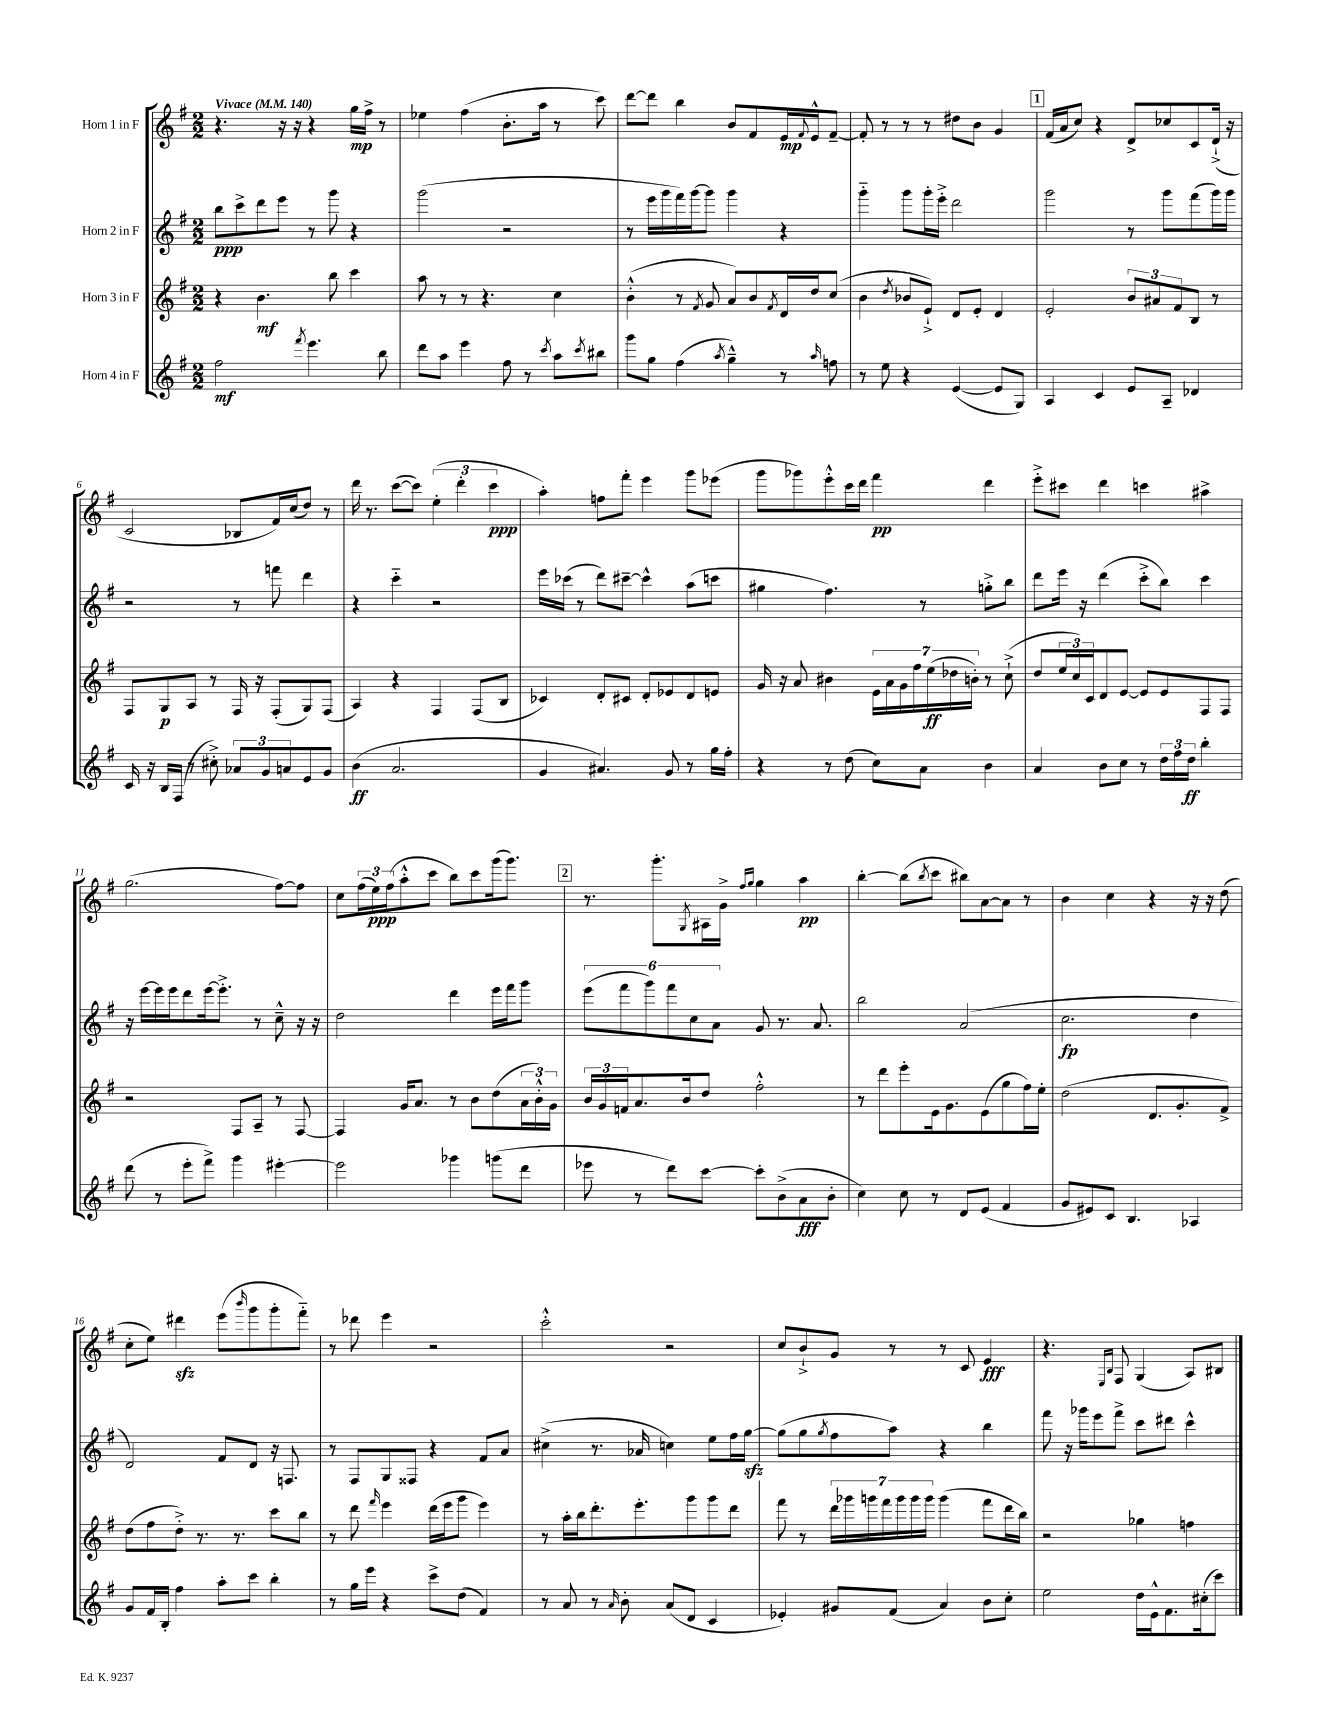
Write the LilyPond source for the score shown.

<<
\new StaffGroup <<
\new Staff = "s0" \with { instrumentName = "Horn 1 in F" } {
    \clef treble \key g \major \numericTimeSignature \time 2/2 \tempo "Vivace" 4 = 140
    r4. r16 r16 r4 g''16\mp fis''16-> r8 |
    ees''4 fis''4( b'8.-. a''16 r8 c'''8) |
    d'''8~ d'''8 b''4 b'8 fis'8 e'16\mp \appoggiatura { fis'8 } e'16-^ fis'8~-- |
    fis'8-. r8 r8 r8 dis''8 b'8 g'4 |
    \mark \markup { \box "1" } fis'16( a'16 c''8) r4 d'8-> ces''8 c'8 d'16-!->( r16 |
    c'2 bes8 fis'16) c''16( d''8) r8 |
    d'''16 r8. c'''8~( c'''8) \tuplet 3/2 { e''4-.( d'''4-. c'''4\ppp } |
    a''4-.) f''8 fis'''8-. e'''4 g'''8 ees'''8( |
    g'''8 ges'''8) e'''8-.-^ c'''16 d'''16 fis'''4\pp d'''4 |
    e'''8-.-> cis'''8 d'''4 c'''4 ais''4-> |
    g''2.( fis''8~) fis''8 |
    c''8 \tuplet 3/2 { fis''16( e''16\ppp) fis''16( } a''8-.-^ c'''8 b''8) c'''8 g'''16( g'''8.) |
    \mark \markup { \box "2" } r8. g'''8.-. \acciaccatura { g8 } ais16 g'16-> \grace { fis''16 g''16 } g''4 a''4\pp |
    b''4~-. b''8( \acciaccatura { b''8 } c'''8 bis''8) a'8~ a'8 r8 |
    b'4 c''4 r4 r16 r16 d''8( |
    c''8-. e''8) dis'''4\sfz e'''8( \grace { b'''16 } g'''8 g'''8-. fis'''8-_) |
    r8 des'''8 e'''4 r2 |
    c'''2-.-^ r2 |
    c''8 b'8-!-> g'8 r8 r8 c'8 e'4\fff |
    r4. \grace { e16 b16 } fis8 g4( a8) bis8 \bar "|." |
}
\new Staff = "s1" \with { instrumentName = "Horn 2 in F" } {
    \clef treble \key g \major \numericTimeSignature \time 2/2
    b''8\ppp c'''8-> d'''8 e'''8 r8 g'''8 r4 |
    g'''2( r2 |
    r8 e'''16 g'''16 fis'''16) g'''16~ g'''8 g'''4 r4 |
    g'''4-_ g'''8 g'''16-. e'''16-.-> d'''2 |
    \mark \markup { \box "1" } g'''2 r8 g'''8 fis'''8( g'''16) g'''16 |
    r2 r8 f'''8 d'''4 |
    r4 c'''4-_ r2 |
    e'''16 ces'''16( r8 d'''8) cis'''8~-- cis'''4-^ a''8( c'''8 |
    gis''4 fis''4.) r8 g''8-.-> b''8 |
    d'''8 e'''16 r16 d'''4( c'''8-.-> b''8) c'''4 |
    r16 e'''16~ e'''16 e'''16 d'''8 e'''16~ e'''8.-.-> r8 c''8---^ r16 r16 |
    d''2 d'''4 e'''16 fis'''16 g'''8 |
    \mark \markup { \box "2" } \tuplet 6/4 { e'''8( fis'''8 g'''8) fis'''8 c''8 a'8 } g'8 r8. a'8. |
    b''2 a'2( |
    c''2.\fp d''4 |
    d'2) fis'8 d'8 r16 f8. |
    r8 fis8 g8 fisis8 r4 fis'8 a'8 |
    cis''4->( r8. aes'16 c''4) e''8 fis''16 g''16~\sfz |
    g''8( g''8 \acciaccatura { g''8 } fis''8 a''8) r4 b''4 |
    fis'''8 r16 ges'''16 e'''8 fis'''8-> c'''8 dis'''8 c'''4-^ \bar "|." |
}
\new Staff = "s2" \with { instrumentName = "Horn 3 in F" } {
    \clef treble \key g \major \numericTimeSignature \time 2/2
    r4 b'4.\mf b''8 c'''4 |
    a''8 r8 r8 r4. c''4 |
    b'4-.-^( r8 \acciaccatura { fis'8 } g'8 a'8) b'8 \acciaccatura { fis'8 } d'16 d''16 c''8( |
    b'4 \acciaccatura { d''8 } bes'8 e'8-!->) d'8 e'8-. d'4 |
    \mark \markup { \box "1" } e'2-. \tuplet 3/2 { b'8 ais'8 fis'8 } b8 r8 |
    fis8 g8\p a8 r8 fis16 r16 fis8-.( g8) fis8( |
    a4) r4 fis4 fis8( b8 |
    ces'4) d'8-. cis'8 d'8-. ees'8 d'8 e'8 |
    g'16 r16 a'8 bis'4 \tuplet 7/4 { e'16 a'16 g'16 fis''16 e''16\ff( des''16 b'16-.) } r8 c''8-!->( |
    d''8 \tuplet 3/2 { e''16 c''16) c'16 } d'8 e'8~ e'8 e'8 fis8 fis8 |
    r2 fis8 a8-- r8 fis8~ |
    fis4 g'16 a'8. r8 b'8 d''8( \tuplet 3/2 { a'16 b'16-.-^) g'16 } |
    \mark \markup { \box "2" } \tuplet 3/2 { b'16 g'16 f'16 } a'8. b'16 d''8 fis''2-.-^ |
    r8 d'''8 e'''8-. e'16 g'8. e'8( g''8 fis''16) e''16-. |
    d''2( d'8. g'8.-. fis'8->) |
    d''8( fis''8 d''8-.->) r8. r8. c'''8 b''8 |
    r8 d'''8 \grace { fis'''16 } e'''4 d'''16( e'''16 g'''8 e'''4) |
    r8 a''16-. b''16 d'''8.-. e'''8.-. g'''8 g'''8 d'''8 |
    fis'''8 r8 \tuplet 7/4 { d'''16 ges'''16 g'''16 fis'''16 g'''16 g'''16 g'''16 } g'''4( fis'''8 d'''16 b''16) |
    r2 ges''4 f''4 \bar "|." |
}
\new Staff = "s3" \with { instrumentName = "Horn 4 in F" } {
    \clef treble \key g \major \numericTimeSignature \time 2/2
    fis''2\mf \acciaccatura { fis'''8 } e'''4. b''8 |
    d'''8 a''8 e'''4 fis''8 r8 \acciaccatura { c'''8 } a''8 \acciaccatura { c'''8 } bis''8 |
    g'''8 g''8 fis''4( \acciaccatura { a''8 } g''4---^) r8 \grace { a''16 } f''8 |
    r8 e''8 r4 e'4~( e'8 g8) |
    \mark \markup { \box "1" } a4 c'4 e'8 a8-- des'4 |
    c'16 r16 b16 fis16( r8 cis''8-.->) \tuplet 3/2 { aes'8 g'8 a'8 } e'8 g'8 |
    b'4\ff( a'2. |
    g'4 ais'4.) g'8 r8 g''16 fis''16-. |
    r4 r8 d''8( c''8) a'8 b'4 |
    a'4 b'8 c''8 r8 \tuplet 3/2 { d''16 fis''16 d''16\ff } b''4-. |
    d'''8( r8 e'''8-. fis'''8->) g'''4 eis'''4~-. |
    eis'''2 ges'''4 g'''8( d'''8 |
    \mark \markup { \box "2" } ees'''8 r8 d'''8) c'''8~ c'''8-. b'8->( a'8\fff b'8-. |
    c''4) c''8 r8 d'8 e'8( fis'4 |
    g'8 eis'8) c'8 b4. aes4 |
    g'8 fis'16 b16-. fis''4 a''8-. c'''8 b''4-. |
    r8 g''16 e'''16 r4 c'''8-> d''8( fis'4) |
    r8 a'8 r8 \grace { a'16 } b'8-. a'8( d'8 c'4 |
    ees'4-.) gis'8 fis'8( a'4) b'8 c''8-. |
    e''2 d''16 e'16-^ fis'8. cis''16-.( c'''8) \bar "|." |
}
>>
>>
